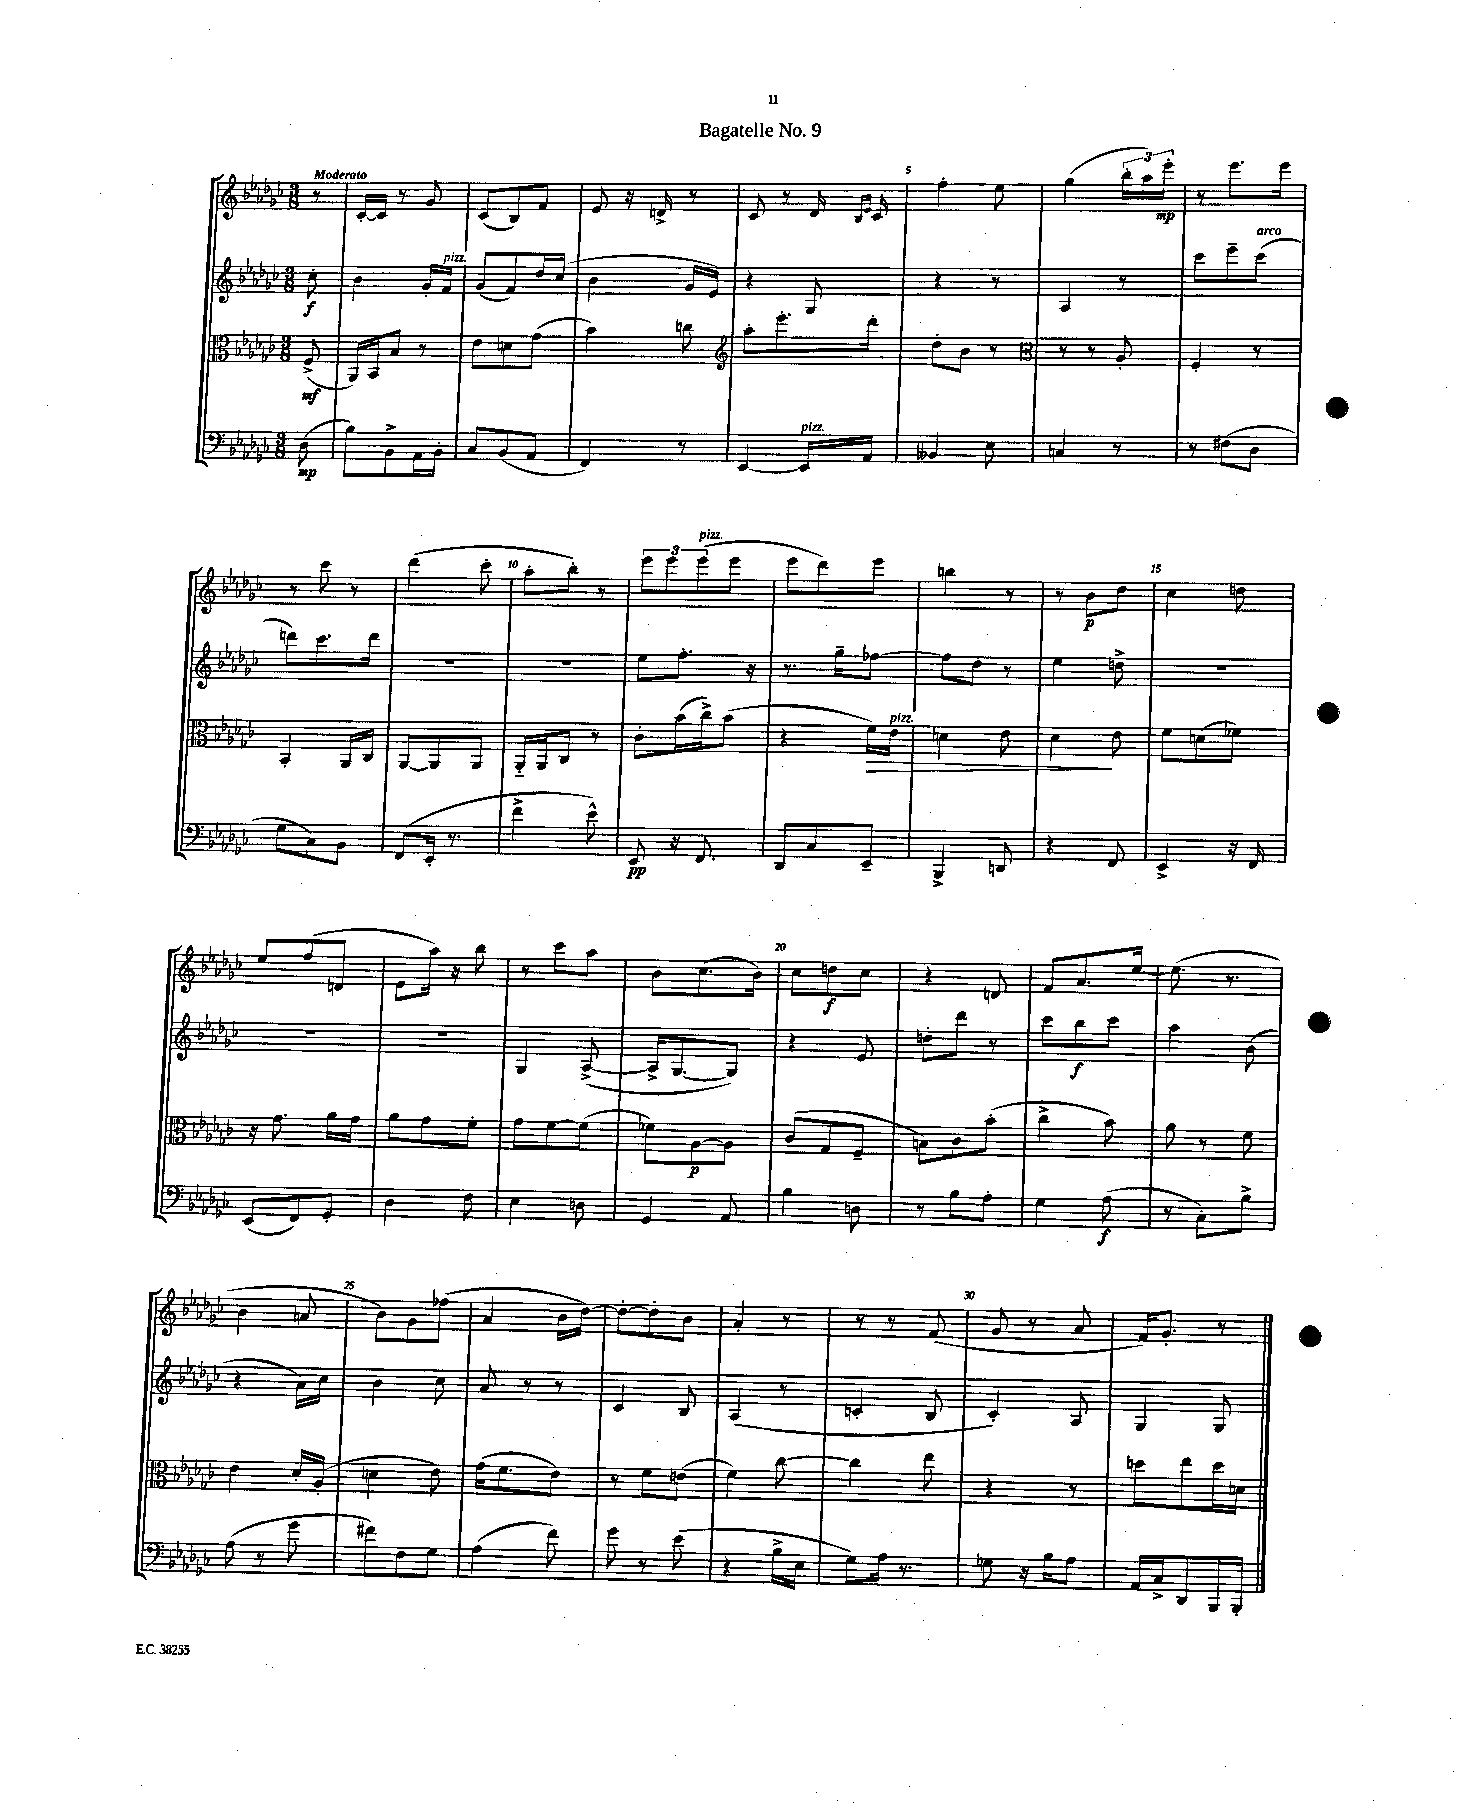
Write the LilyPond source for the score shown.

\header { title = "Bagatelle No. 9" }
<<
\new StaffGroup <<
\new Staff = "s0" {
    \clef treble \key ges \major \numericTimeSignature \time 3/8 \partial 8 \tempo "Moderato"
    r8 |
    ces'16~-. ces'16 r8 ges'8 |
    ces'8( bes8) f'8 |
    ees'8 r16 d'16-> r8 |
    ces'8 r8 des'16 \grace { bes16 ees'16 } ces'16 |
    f''4-. ees''8 |
    ges''4( \tuplet 3/2 { bes''16-. aes''16) ees'''16-.\mp } |
    r8 ees'''8. ees'''16 |
    r8 ces'''8 r8 |
    des'''4( ces'''8-. |
    aes''8-. bes''8-.) r8 |
    \tuplet 3/2 { ees'''8 ees'''8 ees'''8^\markup { \italic "pizz." }( } ees'''8 |
    ees'''8 des'''8) ees'''8 |
    b''4 r8 |
    r8 bes'8\p des''8 |
    ces''4 d''8 |
    ees''8 f''8( d'8 |
    ees'8 aes''16) r16 bes''8 |
    r8 ces'''8 aes''8 |
    bes'8 ces''8.( bes'16) |
    ces''8 d''8\f ces''8 |
    r4 d'8 |
    f'8 aes'8. ees''16~ |
    ees''8.( r8. |
    bes'4 a'8 |
    bes'8) ges'8 fes''8( |
    aes'4 bes'16 des''16~) |
    des''8~-. des''8-. bes'8 |
    aes'4-. r8 |
    r8 r8 f'8( |
    ges'8 r8 aes'8 |
    f'16) ges'8.-. r8 \bar "|." |
}
\new Staff = "s1" {
    \clef treble \key ges \major \numericTimeSignature \time 3/8 \partial 8
    ces''8-.\f |
    bes'4 ges'16-. f'16^\markup { \italic "pizz." } |
    ges'8( f'8) des''16 ces''16( |
    bes'4 ges'16 ees'16) |
    r4 ges8 |
    r4 r8 |
    aes4 r8 |
    ces'''8 ees'''8-- ces'''8^\markup { \italic "arco" }( |
    d'''8) ces'''8. d'''16 |
    R4. |
    R4. |
    ees''8 f''8.-. r16 |
    r8. ges''16-- fes''8~ |
    fes''8 des''8 r8 |
    ees''4 d''8-> |
    R4. |
    R4. |
    R4. |
    ges4 aes8~->( |
    aes16-> ges8.~ ges8) |
    r4 ees'8 |
    d''8-. des'''8 r8 |
    ces'''8 bes''8\f ces'''8 |
    aes''4 bes'8( |
    r4 aes'16) ces''16 |
    bes'4 ces''8 |
    aes'8 r8 r8 |
    ces'4 bes8 |
    aes4( r8 |
    c'4-. bes8 |
    ces'4-.) aes8 |
    ges4 ges8 \bar "|." |
}
\new Staff = "s2" {
    \clef alto \key ges \major \numericTimeSignature \time 3/8 \partial 8
    f8->\mf( |
    aes,16) bes,16 bes8 r8 |
    ees'8 d'8 ges'8( |
    bes'4) c''8 |
    \clef treble aes''8-. ees'''8.-. des'''16-. |
    des''8-. bes'8 r8 |
    \clef alto r8 r8 aes8-. |
    f4-. r8 |
    bes,4-. aes,16 ces16 |
    aes,8~ aes,8 aes,8 |
    aes,16-_ aes,16 ces8 r8 |
    ces'8-. bes'16( ces''16->) bes'8( |
    r4 f'16\>) ees'16^\markup { \italic "pizz." } |
    d'4 ees'8 |
    des'4\! ees'8 |
    f'8 d'8( fes'8) |
    r16 ges'8. aes'16 ges'16 |
    aes'8 ges'8 f'8-. |
    ges'8 f'8~ f'8( |
    fes'8) aes8~\p aes8 |
    ces'8( ges8 f8-- |
    b8) ces'8 bes'8-.( |
    ces''4-> bes'8) |
    aes'8 r8 f'8 |
    ees'4 des'16-. aes16-.( |
    d'4 ees'8) |
    ges'16( f'8. ees'8) |
    r8 f'8 e'8( |
    f'4) ces''8~ |
    ces''4 ees''8 |
    r4 r8 |
    d''8 ees''8 d''16 d'16 \bar "|." |
}
\new Staff = "s3" {
    \clef bass \key ges \major \numericTimeSignature \time 3/8 \partial 8
    des8\mp( |
    bes8) bes,8-> aes,16 bes,16-. |
    ces8 bes,8( aes,8 |
    f,4) r8 |
    ees,4~ ees,16^\markup { \italic "pizz." } aes,16 |
    beses,4 ees8 |
    c4 r8 |
    r8 fis8( des8 |
    ges8 ces8) bes,8 |
    f,8( ees,16-. r8. |
    f'4-> ees'8-^) |
    ees,8\pp r16 f,8. |
    des,8 ces8 ees,8-- |
    bes,,4-> d,8 |
    r4 f,8 |
    ees,4-> r16 f,16 |
    ees,8( f,8) ges,8-. |
    des4 f8 |
    ees4 d8 |
    ges,4 aes,8 |
    bes4 d8 |
    r8 bes8 aes8-. |
    ges4 aes8\f( |
    r8 ces8-.) bes8-> |
    aes8( r8 ges'8 |
    fis'8) f8 ges8 |
    aes4( f'8) |
    ges'8 r8 ees'8( |
    r4 bes16-> ees16 |
    ges8) aes16 r8. |
    g8 r16 bes16 aes8 |
    aes,16 ces16-> des,8 bes,,16 bes,,16-. \bar "|." |
}
>>
>>
\layout { \context { \Score \override BarNumber.break-visibility = ##(#f #t #t) barNumberVisibility = #(every-nth-bar-number-visible 5) } }
